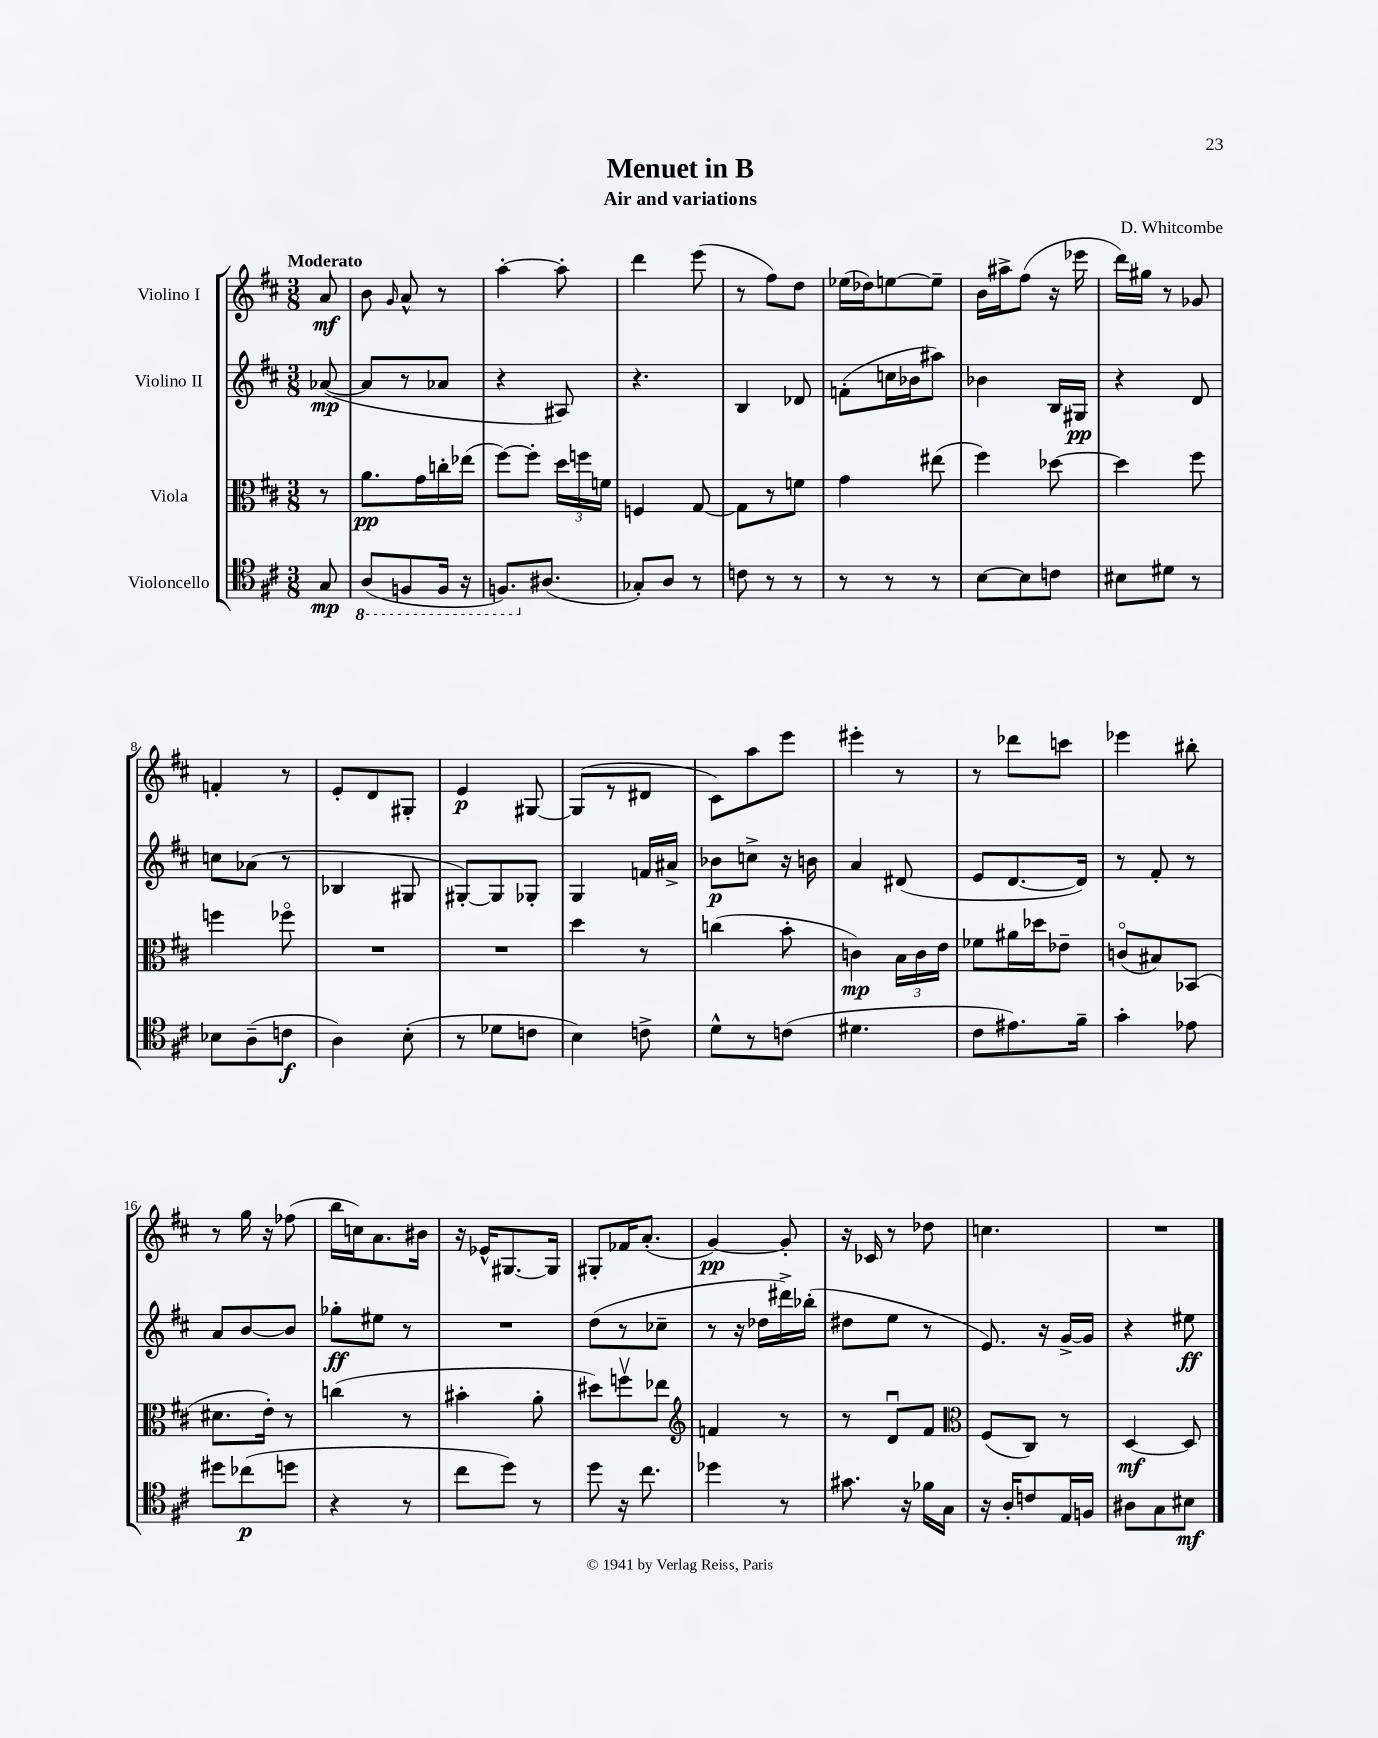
\header { title = "Menuet in B" composer = "D. Whitcombe" subtitle = "Air and variations" }
<<
\new StaffGroup <<
\new Staff = "s0" \with { instrumentName = "Violino I" } {
    \clef treble \key d \major \numericTimeSignature \time 3/8 \partial 8 \tempo "Moderato"
    \autoBeamOff a'8\mf |
    b'8 \grace { g'16 } a'8-^ r8 |
    a''4~-. a''8-. |
    d'''4 e'''8( |
    r8 fis''8[) d''8] |
    ees''16[( des''16) e''8~ e''8]-- |
    b'16[ ais''16-> fis''8]( r16 ees'''16 |
    d'''16[) gis''16] r8 ges'8 |
    f'4-. r8 |
    e'8[-. d'8 gis8]-. |
    e'4\p gis8~ |
    gis8[( r8 dis'8] |
    cis'8[) a''8 e'''8] |
    eis'''4-. r8 |
    r8 des'''8[ c'''8] |
    ees'''4 bis''8-. |
    r8 g''16 r16 fes''8( |
    b''16[ c''16) a'8. bis'16] |
    r16 ees'16[-^ gis8.~ gis16] |
    gis8[-. fes'16 a'8.]-.( |
    g'4~\pp) g'8-. |
    r16 ces'16 r8 des''8 |
    c''4. |
    R4. \bar "|." |
}
\new Staff = "s1" \with { instrumentName = "Violino II" } {
    \clef treble \key d \major \numericTimeSignature \time 3/8 \partial 8
    \autoBeamOff aes'8~\mp( |
    aes'8[ r8 aes'8] |
    r4 ais8) |
    r4. |
    b4 des'8 |
    f'8[-.( c''16 bes'16 ais''8]) |
    bes'4 b16[ gis16]\pp |
    r4 d'8 |
    c''8[ aes'8]( r8 |
    bes4 gis8 |
    gis8[~-.) gis8 ges8]-. |
    g4 f'16[ ais'16]-> |
    bes'8[\p c''8]-> r16 b'16 |
    a'4 dis'8( |
    e'8[ d'8.~ d'16]) |
    r8 fis'8-. r8 |
    a'8[ b'8~ b'8] |
    ges''8[-.\ff eis''8] r8 |
    R4. |
    d''8[( r8 ces''8]-- |
    r8 r16 des''16[ dis'''16->) bes''16]-.( |
    dis''8[ e''8] r8 |
    e'8.) r16 g'16[~-> g'16] |
    r4 eis''8\ff \bar "|." |
}
\new Staff = "s2" \with { instrumentName = "Viola" } {
    \clef alto \key d \major \numericTimeSignature \time 3/8 \partial 8
    \autoBeamOff r8 |
    a'8.[\pp g'16 c''16-. ees''16]( |
    fis''8[~) fis''8]-. \tuplet 3/2 { d''16[ f''16 f'16] } |
    f4 g8~ |
    g8[ r8 f'8] |
    g'4 eis''8( |
    fis''4) des''8~ |
    des''4 fis''8 |
    f''4 fes''8\flageolet |
    R4. |
    R4. |
    d''4 r8 |
    c''4( b'8-. |
    c'4\mp) \tuplet 3/2 { b16[ c'16 e'16] } |
    fes'8[ ais'16 des''16 ees'8]-- |
    c'8[\flageolet( bis8) bes,8]( |
    dis'8.[ e'16]-.) r8 |
    c''4( r8 |
    bis'4-. a'8-. |
    dis''8[) f''8\upbow ees''8] |
    \clef treble f'4 r8 |
    r8 d'8[\downbow fis'8] |
    \clef alto fis8[( cis8]) r8 |
    d4~\mf d8 \bar "|." |
}
\new Staff = "s3" \with { instrumentName = "Violoncello" } {
    \clef tenor \key d \major \numericTimeSignature \time 3/8 \partial 8
    \autoBeamOff g8\mp |
    \ottava #-1 a,8[( f,8 f,16] r16 |
    f,8.[) \ottava #0 ais8.]( |
    ges8[-.) a8] r8 |
    c'8 r8 r8 |
    r8 r8 r8 |
    b8[~ b8 c'8] |
    bis8[ dis'8] r8 |
    bes8[ a8--( c'8]\f |
    a4) b8-.( |
    r8 des'8[ c'8] |
    b4) c'8-> |
    d'8[-^ r8 c'8]( |
    dis'4. |
    cis'8[ eis'8.) fis'16]-- |
    g'4-. ees'8 |
    dis''8[ ces''8\p( d''8] |
    r4 r8 |
    cis''8[ d''8]) r8 |
    d''8 r16 cis''8. |
    des''4 r8 |
    gis'8. r16 fes'16[ g16] |
    r16 a16[-. c'8 e16 f16] |
    ais8[ g8 bis8]\mf \bar "|." |
}
>>
>>
